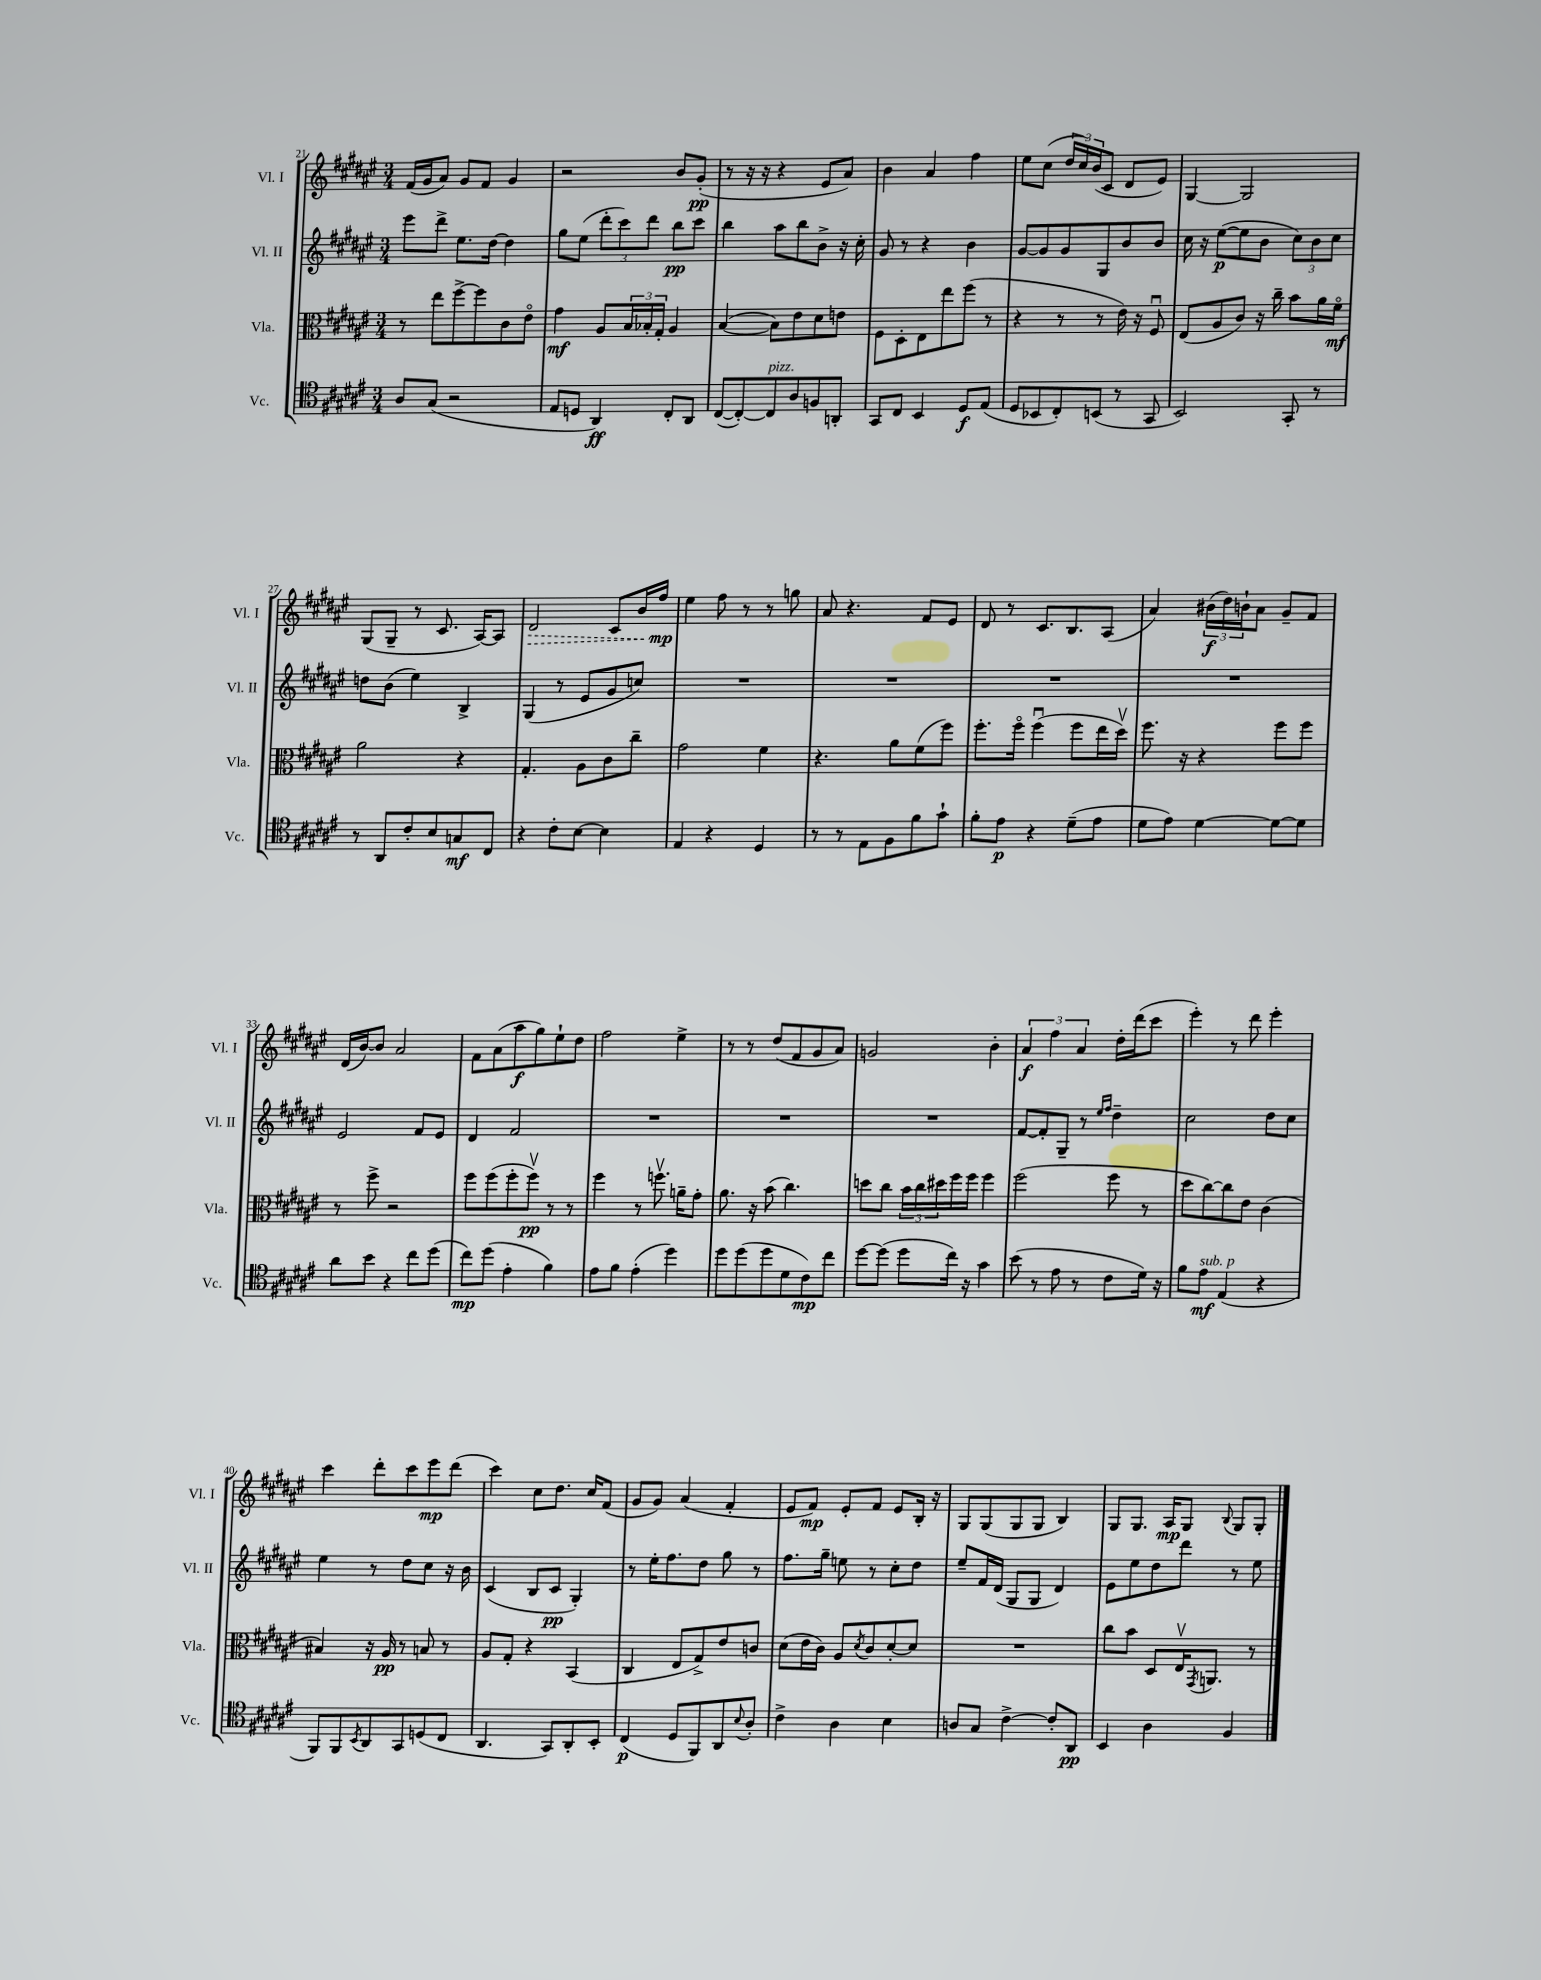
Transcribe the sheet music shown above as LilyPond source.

<<
\new StaffGroup <<
\new Staff = "s0" \with { instrumentName = "Vl. I" shortInstrumentName = "Vl. I" } {
    \clef treble \key fis \major \numericTimeSignature \time 3/4
    fis'16( gis'16 ais'8) gis'8 fis'8 gis'4 |
    r2 b'8 gis'8-.\pp( |
    r8 r16 r16 r4 eis'8 ais'8) |
    b'4 ais'4 fis''4 |
    eis''8 cis''8( \tuplet 3/2 { dis''16 cis''16) b'16( } cis'8 dis'8 eis'8) |
    gis4~ gis2 |
    gis8( gis8-- r8 cis'8. ais16~) ais8 |
    \once \override Hairpin.style = #'dashed-line dis'2\> cis'8 b'16 fis''16\mp\! |
    eis''4 fis''8 r8 r8 g''8 |
    ais'8 r4. fis'8 eis'8 |
    dis'8 r8 cis'8. b8. ais8( |
    ais'4) \tuplet 3/2 { bis'16\f( dis''16) b'16-! } ais'8 gis'8-- fis'8 |
    dis'16( b'16~) b'8 ais'2 |
    fis'8 ais'8( ais''8\f gis''8) eis''8-! dis''8 |
    fis''2 eis''4-> |
    r8 r8 dis''8( fis'8 gis'8 ais'8) |
    g'2 b'4-. |
    \tuplet 3/2 { ais'4\f fis''4 ais'4 } dis''16-. dis'''16( cis'''8 |
    eis'''4-.) r8 dis'''8 eis'''4-. |
    cis'''4 dis'''8-. cis'''8 eis'''8\mp dis'''8( |
    cis'''4) cis''8 dis''8. cis''16 fis'8( |
    gis'8 gis'8) ais'4( fis'4-. |
    eis'8 fis'8\mp) eis'8-. fis'8 eis'8 b16-. r16 |
    gis8 gis8( gis8 gis8 b4) |
    gis8 gis8. ais16\mp gis8 \appoggiatura { b8 } gis8 gis8-. \bar "|." |
}
\new Staff = "s1" \with { instrumentName = "Vl. II" shortInstrumentName = "Vl. II" } {
    \clef treble \key fis \major \numericTimeSignature \time 3/4
    eis'''8 dis'''8-> eis''8. dis''16~ dis''4 |
    gis''8 eis''8( \tuplet 3/2 { dis'''8-. cis'''8) dis'''8 } b''8\pp cis'''8 |
    b''4 ais''8 b''8 b'8-> r16 cis''16-. |
    gis'8 r8 r4 b'4 |
    gis'8~ gis'8 gis'8 gis8 b'8 b'8 |
    cis''16 r16 eis''8~\p( eis''8 b'8 \tuplet 3/2 { cis''8) b'8 cis''8 } |
    d''8 b'8( eis''4) b4-> |
    gis4( r8 eis'8 gis'8 c''8) |
    R2. |
    R2. |
    R2. |
    R2. |
    eis'2 fis'8 eis'8 |
    dis'4 fis'2 |
    R2. |
    R2. |
    R2. |
    fis'8~ fis'8-. gis8-- r8 \grace { eis''16 fis''16 } dis''4-- |
    cis''2 dis''8 cis''8 |
    eis''4 r8 dis''8 cis''8 r16 b'16 |
    cis'4( b8 cis'8\pp gis4-.) |
    r8 eis''16-. fis''8. dis''8 gis''8 r8 |
    fis''8. gis''16-- e''8 r8 cis''8-. dis''8 |
    eis''8-- fis'16 dis'16( gis8 gis8 dis'4) |
    eis'8 eis''8 dis''8 dis'''8 r8 eis''8 \bar "|." |
}
\new Staff = "s2" \with { instrumentName = "Vla." shortInstrumentName = "Vla." } {
    \clef alto \key fis \major \numericTimeSignature \time 3/4
    r8 eis''8 fis''8~-> fis''8 cis'8 eis'8\flageolet |
    gis'4\mf ais8 \tuplet 3/2 { b16 bes16-. gis16-. } ais4 |
    b4~( b8) eis'8 dis'8 e'8 |
    fis8 dis8-. eis8 eis''8 fis''8( r8 |
    r4 r8 r8 eis'16) r16 fis8\downbow |
    eis8( ais8 cis'8) r16 cis''16-- b'8 ais'16 fis'16\flageolet\mf |
    ais'2 r4 |
    gis4.-. ais8 cis'8 cis''8-- |
    gis'2 fis'4 |
    r4. ais'8 fis'8( fis''8) |
    fis''8.-. fis''16\flageolet fis''4\downbow( fis''8 eis''16 dis''16\upbow) |
    fis''8. r16 r4 fis''8 fis''8 |
    r8 fis''8-> r2 |
    fis''8 fis''8( fis''8-. fis''8\upbow\pp) r8 r8 |
    fis''4 r8 f''8.\upbow a'16-- gis'8-. |
    ais'8. r16 b'8( cis''4.) |
    d''8 cis''8 \tuplet 3/2 { b'16 cis''16 dis''16 } fis''16 fis''16 fis''4 |
    fis''2( fis''8 r8 |
    dis''8 cis''8~) cis''8 eis'8 cis'4( |
    bis4) r16 ais16\pp r8 b8 r8 |
    ais8 gis8-. r4 b,4( |
    cis4 eis8 gis8->) eis'8 c'8 |
    dis'8( eis'16 cis'16) ais8 \acciaccatura { dis'8 } cis'8 dis'8~-. dis'8 |
    R2. |
    cis''8 b'8 dis8 eis16\upbow \acciaccatura { gis,8 } a,8. r8 \bar "|." |
}
\new Staff = "s3" \with { instrumentName = "Vc." shortInstrumentName = "Vc." } {
    \clef tenor \key fis \major \numericTimeSignature \time 3/4
    ais8 gis8( r2 |
    eis8 d8 ais,4\ff) cis8-. ais,8 |
    cis8~( cis8~-.) cis8^\markup { \italic "pizz." } ais8 f8 a,8-. |
    gis,8 cis8 b,4 dis8\f eis8( |
    dis8 bes,8 cis8-.) b,8( r8 gis,8 |
    b,2) gis,8-. r8 |
    r8 ais,8 cis'8-. b8 g8\mf cis8 |
    r4 cis'8-. b8~ b4 |
    eis4 r4 dis4 |
    r8 r8 eis8 fis8 fis'8 gis'8-! |
    fis'8-. eis'8\p r4 dis'8--( eis'8 |
    dis'8 eis'8) dis'4~ dis'8~ dis'8 |
    ais'8 b'8 r4 cis''8 dis''8( |
    cis''8\mp) dis''8( eis'4-. fis'4) |
    eis'8 fis'8 eis'4-.( dis''4) |
    dis''8 dis''8( dis''8 dis'8 cis'8\mp) cis''8 |
    dis''8~ dis''8( dis''8 cis''16) r16 gis'4 |
    b'8( r8 eis'8 r8 cis'8 dis'16) r16 |
    fis'8 eis'8\mf^\markup { \italic "sub. p" } eis4( r4 |
    fis,8) fis,8 \acciaccatura { b,8 } ais,8 gis,8 d8( cis8 |
    ais,4. gis,8) ais,8-. b,8-. |
    cis4\p( dis8 fis,8) ais,8 \appoggiatura { b8 } ais8-. |
    cis'4-> ais4 b4 |
    a8 gis8 cis'4~-> cis'8-. ais,8\pp |
    b,4 ais4 fis4 \bar "|." |
}
>>
>>
\layout { \context { \Score currentBarNumber = #21 } }
